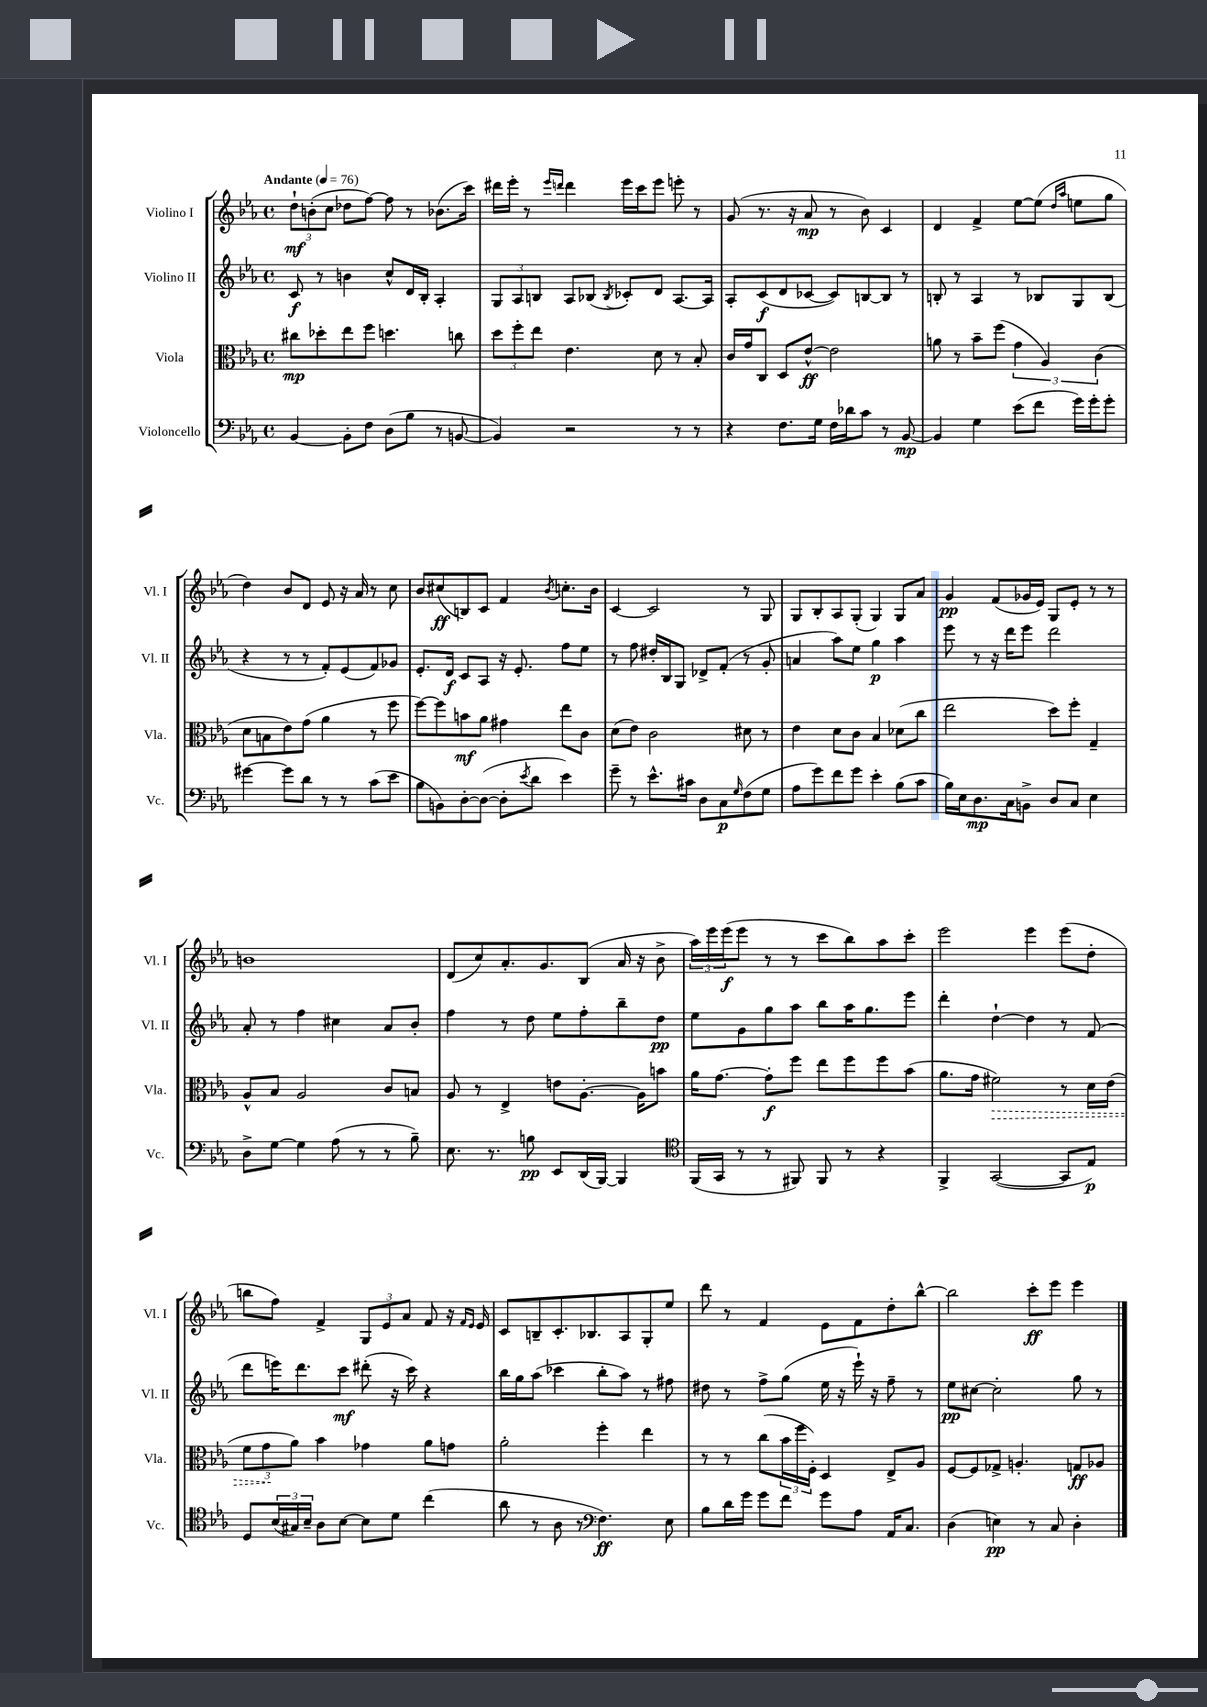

**kern	**dynam	**kern	**dynam	**kern	**dynam	**kern	**dynam
*part4	*part4	*part3	*part3	*part2	*part2	*part1	*part1
*staff4	*staff4	*staff3	*staff3	*staff2	*staff2	*staff1	*staff1
*I"Violoncello	*	*I"Viola	*	*I"Violino II	*	*I"Violino I	*
*I'Vc.	*	*I'Vla.	*	*I'Vl. II	*	*I'Vl. I	*
*clefF4	*	*clefC3	*	*clefG2	*	*clefG2	*
*k[b-e-a-]	*	*k[b-e-a-]	*	*k[b-e-a-]	*	*k[b-e-a-]	*
*M4/4	*	*M4/4	*	*M4/4	*	*M4/4	*
*met(c)	*	*met(c)	*	*met(c)	*	*met(c)	*
*MM76	*	*MM76	*	*MM76	*	*MM76	*
=1	=1	=1	=1	=1	=1	=1	=1
!	!	!	!	!	!	!LO:TX:a:B:t=Andante	!
[4BB-/	.	8cc#X\L	mp	8c/	f	12dd`\L	mf
.	.	.	.	.	.	(12bn'\	.
.	.	8dd-X'\	.	8r	.	.	.
.	.	.	.	.	.	12cc\J	.
8BB-'\L]	.	8ee-\	.	4bn\	.	8dd-X\L	.
8F\J	.	8ff\J	.	.	.	[8ff\J)	.
(8D\L	.	4.ddn\	.	8cc^^/L	.	8ff\]	.
8B-\J	.	.	.	16d/L	.	8r	.
.	.	.	.	16B-'/JJ	.	.	.
8r	.	.	.	4A-'/	.	(8.b-X\L	.
[8BBn/	.	8ccn\	.	.	.	.	.
.	.	.	.	.	.	16ccc\Jk)	.
=2	=2	=2	=2	=2	=2	=2	=2
4BB/])	.	12dd\L	.	12G/L	.	16ddd#X\LL	.
.	.	.	.	.	.	16eee-'\JJ	.
.	.	12ff'\	.	12A-/	.	.	.
.	.	.	.	.	.	8r	.
.	.	12ee-\J	.	12Bn/J	.	.	.
.	.	.	.	.	.	16qqeee-/LL	.
.	.	.	.	.	.	16qqdddn/JJ	.
2r	.	4.e-\	.	8A-/L	.	4ddd\	.
.	.	.	.	(8B-X/J	.	.	.
.	.	.	.	8qB-/	.	.	.
.	.	.	.	8c-X'/L)	.	16eee-\LL	.
.	.	.	.	.	.	16ccc\J	.
.	.	8d\	.	8d/J	.	8eee-\J	.
8r	.	8r	.	[8.A-/L	.	8eeen'\	.
8r	.	8B-'/	.	.	.	8r	.
.	.	.	.	16A-/Jk]	.	.	.
=3	=3	=3	=3	=3	=3	=3	=3
4r	.	16c/LL	.	8A-'/L	.	(8g/	.
.	.	16g/J	.	.	.	.	.
.	.	8C/J	.	(8c/	f	8.r	.
8.F\L	.	8D/L	.	8d/	.	.	.
.	.	.	.	.	.	16r	.
.	.	[8e-^^/J	ff	[8c-X/J	.	8a-/	mp
16G\Jk	.	.	.	.	.	.	.
16F\LL	.	2e-\]	.	8c-/L])	.	8r	.
16d-X\J	.	.	.	.	.	.	.
8c\J	.	.	.	[8Bn/	.	8b-\)	.
8r	.	.	.	8B/J]	.	4c/	.
[8BB-/	mp	.	.	8r	.	.	.
=4	=4	=4	=4	=4	=4	=4	=4
4BB-/]	.	8an\	.	8Bn'/	.	4d/	.
.	.	8r	.	8r	.	.	.
4G\	.	8b-~\L	.	4A-/	.	4f^/	.
.	.	(8ff\J	.	.	.	.	.
(8e-\L	.	6g\	.	8r	.	[8ee-\L	.
8f\J	.	.	.	8B-X/L	.	(8ee-\J]	.
.	.	6A-/)	.	.	.	.	.
.	.	.	.	.	.	16qqdd/LL	.
.	.	.	.	.	.	16qqaa-/JJ	.
16g\LL)	.	.	.	8G/	.	8een\L	.
16g'\J	.	.	.	.	.	.	.
.	.	(6c\	.	.	.	.	.
8g'\J	.	.	.	(8B-/J	.	8gg\J	.
!!LO:LB:g=z
=5	=5	=5	=5	=5	=5	=5	=5
[4g#X\	.	8d\L	.	4r	.	4dd\)	.
.	.	8Bn\	.	.	.	.	.
8g#\L]	.	8e-\)	.	8r	.	8b-/L	.
8d\J	.	(8g\J	.	8r	.	8d/J	.
8r	.	4a-\	.	8f'/L)	.	8e-/	.
8r	.	.	.	(8e-/	.	16r	.
.	.	.	.	.	.	16a-/	.
(8c\L	.	8r	.	8f/)	.	8r	.
8e-\J	.	8ff\	.	8g-X/J	.	8cc\	.
=6	=6	=6	=6	=6	=6	=6	=6
8B-\L	.	[8ff\L)	.	8.e-'/L	.	8b-/L	.
8BBn\)	.	8ff\]	.	.	.	(8cc#X/	ff
.	.	.	.	16d/Jk	f	.	.
[8D'\	.	8bn\	mf	8c/L	.	8Bn/)	.
(8D\J_	.	8a-\J	.	8A-/J	.	8c/J	.
8D'\L]	.	4g#X\	.	16r	.	4f/	.
.	.	.	.	8.e-'/	.	.	.
8qe-/	.	.	.	.	.	.	.
8d\J	.	.	.	.	.	.	.
.	.	.	.	.	.	8qb-/	.
4e-\)	.	8ee-\L	.	8ff\L	.	8.ccn'\L	.
.	.	8c\J	.	8ee-\J	.	.	.
.	.	.	.	.	.	16b-\Jk	.
=7	=7	=7	=7	=7	=7	=7	=7
8g~\	.	(8d\L	.	8r	.	[4c/	.
8r	.	8e-\J)	.	8ff\	.	.	.
8.e-^^\L	.	2c\	.	16dd#X'/LL	.	2c/]	.
.	.	.	.	16B-/J	.	.	.
.	.	.	.	8G/J	.	.	.
16c#X\Jk	.	.	.	.	.	.	.
8D\L	.	.	.	8d-X^/L	.	.	.
8C\	p	.	.	(8f'/J	.	.	.
16qqG/	.	.	.	.	.	.	.
(8F\	.	8d#X\	.	8r	.	8r	.
8G\J	.	8r	.	8g'/	.	8G/	.
=8	=8	=8	=8	=8	=8	=8	=8
8A-\L	.	4e-\	.	4an/	.	8G/L	.
8g\)	.	.	.	.	.	8B-'/	.
8f\	.	8d\L	.	8aa-\L)	.	8A-/	.
8g\J	.	8c\J	.	8ee-\J	.	(8G'/J	.
4e-'\	.	4B-/	.	4gg\	p	4G/)	.
(8B-\L	.	(8d-X\L	.	4aa-\	.	8G/L	.
8c\J	.	8cc\J	.	.	.	8a-/J	.
=9	=9	=9	=9	=9	=9	=9	=9
16B-\LL)	.	2ee-\	.	8eee-\	.	4g/	pp
16E-\J	.	.	.	.	.	.	.
8.D\	mp	.	.	8r	.	.	.
.	.	.	.	16r	.	(8f/L	.
16C\k	.	.	.	16ddd\KL	.	.	.
8BBn^\J	.	.	.	8eee-\J	.	16g-X/L	.
.	.	.	.	.	.	16e-/JJ)	.
8D/L	.	8dd\L)	.	2ddd\	.	8G/L	.
8C/J	.	8ff'\J	.	.	.	8e-'/J	.
4E-\	.	4G~/	.	.	.	8r	.
.	.	.	.	.	.	8r	.
!!LO:LB:g=z
=10	=10	=10	=10	=10	=10	=10	=10
8D^\L	.	8A-^^/L	.	8a-'/	.	1bn	.
[8G\J	.	8B-/J	.	8r	.	.	.
4G\]	.	2A-/	.	4ff\	.	.	.
(8A-\	.	.	.	4cc#X\	.	.	.
8r	.	.	.	.	.	.	.
8r	.	8c/L	.	8a-/L	.	.	.
8B-~\)	.	8Bn/J	.	8b-'/J	.	.	.
=11	=11	=11	=11	=11	=11	=11	=11
8.E-\	.	8A-/	.	4ff\	.	(8d/L	.
.	.	8r	.	.	.	8cc/)	.
8.r	.	.	.	.	.	.	.
.	.	4E-^/	.	8r	.	8.a-'/	.
8Bn\	pp	.	.	8dd\	.	.	.
.	.	.	.	.	.	8.g/	.
8EE-/L	.	8en\L	.	8ee-\L	.	.	.
(16DD/L	.	[8.A-'\J	.	8ff'\	.	(8B-/J	.
[16BBB-/JJ)	.	.	.	.	.	.	.
4BBB-/]	.	.	.	8bb-~\	.	16a-/	.
.	.	16A-\KL]	.	.	.	16r	.
.	.	8bn\J	.	8dd\J	pp	8b-^\	.
=12	=12	=12	=12	=12	=12	=12	=12
*clefC4	*	*	*	*	*	*	*
(16FF/LL	.	16a-\KL	.	8ee-\L	.	24aa-\LL)	.
.	.	.	.	.	.	24eee-\	.
16GG/JJ	.	[8.g\J	.	.	.	.	.
.	.	.	.	.	.	(24eee-\J	f
8r	.	.	.	8g\	.	8eee-\J	.
8r	.	8g'\L]	f	8gg\	.	8r	.
8FF#X/)	.	8ff\J	.	8aa-\J	.	8r	.
8FF#/	.	8ee-\L	.	8bb-\L	.	8ccc\L	.
8r	.	8ff\	.	16aa-\K	.	8bb-\)	.
.	.	.	.	8.gg\	.	.	.
4r	.	8ff\	.	.	.	8aa-\	.
.	.	(8b-\J	.	8eee-\J	.	8ccc'\J	.
=13	=13	=13	=13	=13	=13	=13	=13
4FF^/	.	8.a-\L	.	4ddd'\	.	2eee-\	.
.	.	16g\Jk	.	.	.	.	.
!	!	!	!LO:HP:b	!	!	!	!
([2GG/	.	2f#X\)	>	[4dd`\	.	.	.
.	.	.	.	4dd\]	.	4eee-\	.
8GG/L]	.	8r	.	8r	.	(8eee-\L	.
8E-/J)	p	16d\LL	.	(8f/	.	8dd'\J	.
.	.	(16e-\JJ	.	.	.	.	.
!!LO:LB:g=z
=14	=14	=14	=14	=14	=14	=14	=14
8D/L	.	12f\L	.	8ddd\L	.	8bbn\L	.
.	.	12g\	.	.	.	.	.
(24B-/L	.	.	.	16eeen\K)	.	8ff\J)	.
24G#X/)	.	12a-\J)	]	.	.	.	.
.	.	.	.	8.ddd\	.	.	.
24B-~/JJ	.	.	.	.	.	.	.
8A-\L	.	4b-\	.	.	.	4f^/	.
[8B-\J	.	.	.	8ccc\J	mf	.	.
8B-\L]	.	4g-X\	.	(8ddd#X'\	.	12G/L	.
.	.	.	.	.	.	12e-/	.
8d\J	.	.	.	16r	.	.	.
.	.	.	.	.	.	12a-/J	.
.	.	.	.	16ccc\)	.	.	.
(4cc\	.	8a-\L	.	4r	.	8f/	.
.	.	8gn\J	.	.	.	16r	.
.	.	.	.	.	.	16qqf/LL	.
.	.	.	.	.	.	16qqe-/JJ	.
.	.	.	.	.	.	16e-/	.
=15	=15	=15	=15	=15	=15	=15	=15
8a-\	.	2a-'\	.	16bb-\LL	.	8c/L	.
.	.	.	.	16gg\J	.	.	.
8r	.	.	.	(8aa-\J	.	8Bn~/	.
8A-\	.	.	.	4ccc-X\	.	8.c'/	.
8r	.	.	.	.	.	.	.
.	.	.	.	.	.	8.B-X/	.
*clefF4	*	*	*	*	*	*	*
4.F\)	ff	4ff'\	.	8bb-'\L	.	.	.
.	.	.	.	8aa-\J)	.	8A-/	.
.	.	4ee-\	.	8r	.	8G'/	.
8E-\	.	.	.	8ff#X\	.	8ee-/J	.
=16	=16	=16	=16	=16	=16	=16	=16
8B-\L	.	8r	.	8dd#X\	.	8ddd\	.
16d\L	.	8r	.	8r	.	8r	.
16g\JJ	.	.	.	.	.	.	.
8g\L	.	(8cc\L	.	8ff^\L	.	4f/	.
8f\J	.	24b-\L	.	(8gg\J	.	.	.
.	.	24ff\	.	.	.	.	.
.	.	24F'\JJ)	.	.	.	.	.
8g\L	.	4D/	.	16ee-\	.	8e-\L	.
.	.	.	.	16r	.	.	.
8A-\J	.	.	.	16eee-`\)	.	8f\	.
.	.	.	.	16r	.	.	.
16AA-/KL	.	8E-^/L	.	8ff~\	.	8dd'\	.
8.C/J	.	.	.	.	.	.	.
.	.	8A-/J	.	8r	.	[8bb-^^\J	.
=17	=17	=17	=17	=17	=17	=17	=17
(4D\	.	[8F/L	.	8ee-\L	pp	2bb-\]	.
.	.	8F/]	.	[8cc#X\J	.	.	.
4En\)	pp	8G-X^/J	.	2cc#'\]	.	.	.
.	.	4.An'/	.	.	.	.	.
8r	.	.	.	.	.	8ccc'\L	ff
8C/	.	.	.	.	.	8eee-\J	.
4D'\	.	8Gn/L	ff	8gg\	.	4eee-\	.
.	.	8A-X/J	.	8r	.	.	.
==	==	==	==	==	==	==	==
*-	*-	*-	*-	*-	*-	*-	*-
